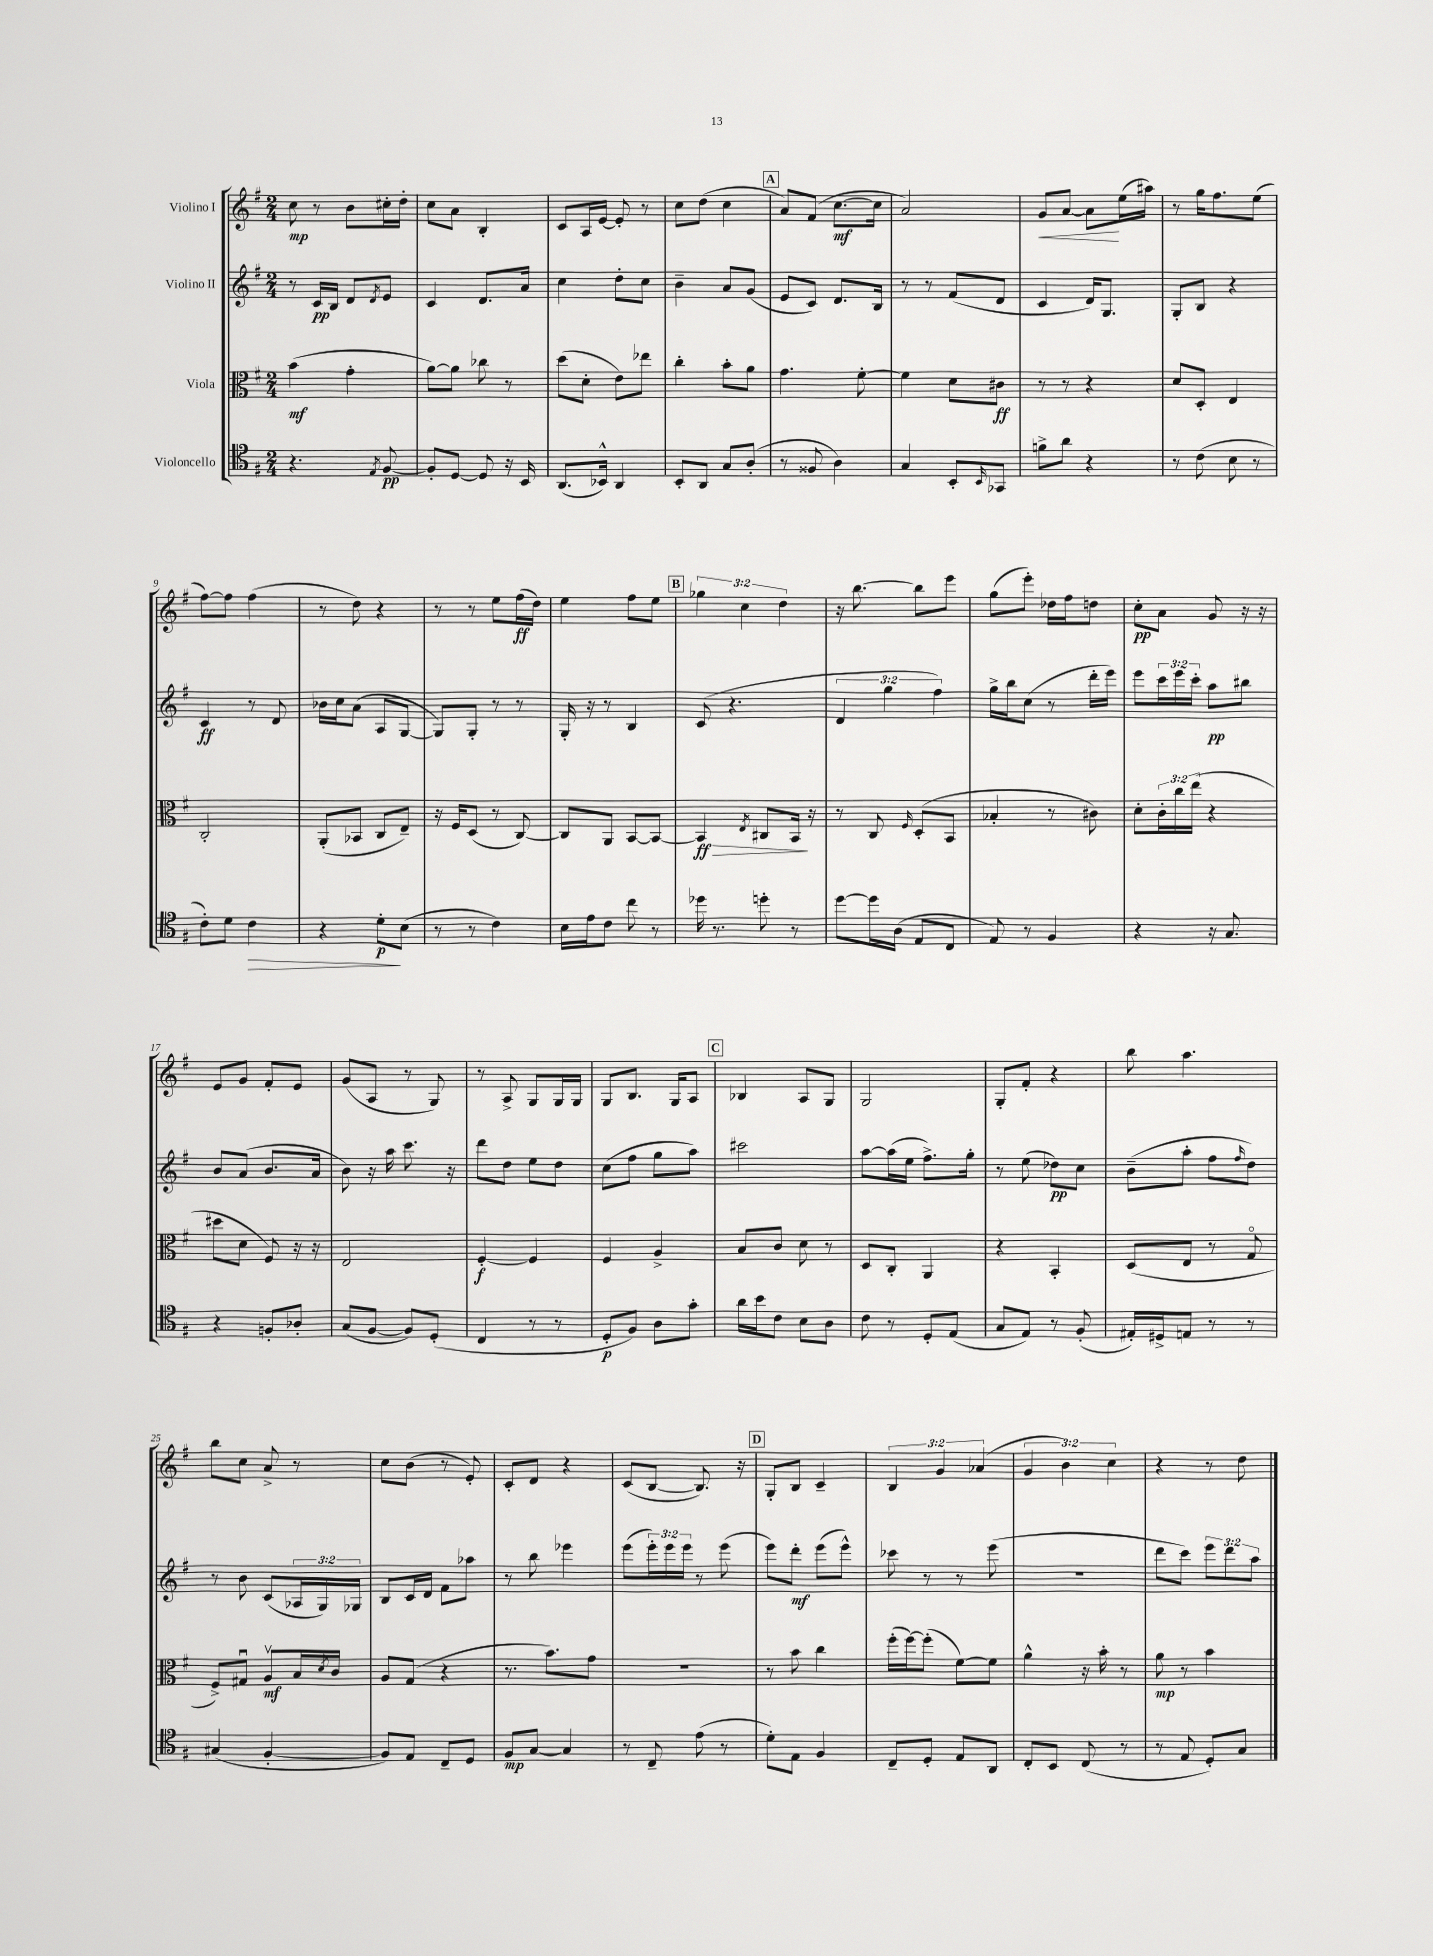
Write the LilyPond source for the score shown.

<<
\new StaffGroup <<
\new Staff = "s0" \with { instrumentName = "Violino I" } {
    \clef treble \key g \major \numericTimeSignature \time 2/4 \override Staff.TupletNumber.text = #tuplet-number::calc-fraction-text
    c''8\mp r8 b'8 cis''16-. d''16-. |
    c''8 a'8 b4-. |
    c'8 a16 e'16~ e'8-. r8 |
    c''8 d''8( c''4 |
    \mark \markup { \box "A" } a'8) fis'8( c''8.~\mf c''16 |
    a'2) |
    g'8\< a'8~ a'8\! e''16( ais''16) |
    r8 g''16 fis''8. e''8( |
    fis''8~) fis''8 fis''4( |
    r8 d''8) r4 |
    r8 r8 e''8 fis''16\ff( d''16) |
    e''4 fis''8 e''8 |
    \mark \markup { \box "B" } \tuplet 3/2 { ges''4 c''4 d''4 } |
    r16 b''8.~ b''8 e'''8 |
    g''8( e'''8-.) des''16 fis''16 d''8 |
    c''8-.\pp a'8 g'8 r16 r16 |
    e'8 g'8 fis'8-. e'8 |
    g'8( a8 r8 g8) |
    r8 a8-> g8 g16 g16 |
    g8 b8. g16 a8 |
    \mark \markup { \box "C" } bes4 a8 g8 |
    g2 |
    g8-. fis'8-. r4 |
    b''8 a''4. |
    b''8 c''8 a'8-> r8 |
    c''8 b'8( r8 e'8-.) |
    c'8-. d'8 r4 |
    c'8( b8~ b8.) r16 |
    \mark \markup { \box "D" } g8-. b8 c'4-- |
    \tuplet 3/2 { b4 g'4 aes'4( } |
    \tuplet 3/2 { g'4 b'4) c''4 } |
    r4 r8 d''8 \bar "|." |
}
\new Staff = "s1" \with { instrumentName = "Violino II" } {
    \clef treble \key g \major \numericTimeSignature \time 2/4 \override Staff.TupletNumber.text = #tuplet-number::calc-fraction-text
    r8 c'16\pp b16 d'8 \acciaccatura { d'8 } e'8 |
    c'4 d'8. a'16 |
    c''4 d''8-. c''8 |
    b'4-- a'8 g'8( |
    \mark \markup { \box "A" } e'8 c'8) d'8. b16 |
    r8 r8 fis'8( d'8 |
    c'4 d'16) g8. |
    g8-. b8 r4 |
    c'4\ff r8 d'8 |
    bes'16 c''16 a'8( a8 g8~ |
    g8) g8-. r8 r8 |
    g16-. r16 r8 b4 |
    \mark \markup { \box "B" } c'8( r4. |
    \tuplet 3/2 { d'4 g''4 fis''4) } |
    g''16-> b''16 c''8( r8 d'''16-. e'''16) |
    e'''8 \tuplet 3/2 { c'''16 e'''16 c'''16-. } a''8\pp bis''8 |
    b'8 a'8( b'8. a'16 |
    b'8) r16 a''16 c'''8. r16 |
    d'''8 d''8 e''8 d''8 |
    c''8( fis''8 g''8 a''8) |
    \mark \markup { \box "C" } cis'''2 |
    a''8~ a''16( e''16 fis''8.->) g''16-. |
    r8 e''8( des''8\pp) c''8 |
    b'8--( a''8-. fis''8 \grace { fis''16 } d''8) |
    r8 b'8 c'8( \tuplet 3/2 { aes16 g16) ges16 } |
    b8 c'16 d'16 fis'8 aes''8 |
    r8 b''8 ees'''4 |
    e'''8( \tuplet 3/2 { e'''16-.) e'''16 e'''16 } r8 e'''8( |
    \mark \markup { \box "D" } e'''8) d'''8-.\mf e'''8( e'''8-^) |
    ces'''8 r8 r8 e'''8( |
    R2 |
    d'''8 c'''8) \tuplet 3/2 { e'''8 d'''8 a''8 } \bar "|." |
}
\new Staff = "s2" \with { instrumentName = "Viola" } {
    \clef alto \key g \major \numericTimeSignature \time 2/4 \override Staff.TupletNumber.text = #tuplet-number::calc-fraction-text
    b'4\mf( g'4-. |
    a'8~) a'8 ces''8 r8 |
    d''8( d'8-. e'8) ees''8 |
    c''4-. b'8-. a'8 |
    \mark \markup { \box "A" } g'4. fis'8~-. |
    fis'4 d'8 cis'8\ff |
    r8 r8 r4 |
    d'8 d8-. e4 |
    c2-. |
    a,8-.( bes,8 c8 e8--) |
    r16 fis16 d8( r8 c8~) |
    c8 a,8 b,8~ b,8~ |
    \mark \markup { \box "B" } b,4\ff\> \acciaccatura { e8 } cis8 b,16\! r16 |
    r8 c8 \grace { fis16 } d8-.( b,8 |
    bes4-. r8 cis'8) |
    d'8-. \tuplet 3/2 { c'16-. c''16 e''16( } r4 |
    dis''8 d'8 fis8) r16 r16 |
    e2 |
    fis4~-.\f fis4 |
    fis4 a4-> |
    \mark \markup { \box "C" } b8 c'8 d'8 r8 |
    d8 c8-. a,4 |
    r4 b,4-. |
    d8( e8 r8 g8\flageolet |
    fis8->) gis8\downbow a8\upbow\mf b16 \acciaccatura { d'8 } c'16 |
    a8 g8( r4 |
    r8. b'8.) g'8 |
    r2 |
    \mark \markup { \box "D" } r8 b'8 c''4 |
    fis''16-.( fis''16~) fis''8-.( fis'8~) fis'8 |
    a'4-^ r16 b'16-. r8 |
    a'8\mp r8 b'4 \bar "|." |
}
\new Staff = "s3" \with { instrumentName = "Violoncello" } {
    \clef tenor \key g \major \numericTimeSignature \time 2/4
    r4. \acciaccatura { e8 } fis8~\pp |
    fis8-. d8~ d8 r16 b,16 |
    a,8.( bes,16-^) a,4 |
    b,8-. a,8 g8 a8-.( |
    \mark \markup { \box "A" } r8 fisis8 a4) |
    g4 b,8-. \grace { b,16 } ges,8 |
    f'8-> a'8 r4 |
    r8 c'8( b8 r8 |
    c'8-.) d'8 c'4\> |
    r4 d'8-.\p\! b8( |
    r8 r8 c'4) |
    b16 e'16 c'8 c''8 r8 |
    \mark \markup { \box "B" } des''16 r8. d''8-. r8 |
    d''8~ d''16 a16( e8 c8 |
    e8) r8 fis4 |
    r4 r16 g8. |
    r4 f8-. aes8-. |
    g8( fis8~ fis8) d8-.( |
    c4 r8 r8 |
    d8-.\p fis8) a8 g'8-. |
    \mark \markup { \box "C" } a'16 b'16 c'8 b8 a8 |
    c'8 r8 d8-. e8( |
    g8 e8) r8 fis8-.( |
    eis16-.) dis16-> e8 r8 r8 |
    gis4( fis4~-. |
    fis8) e8 c8-- d8 |
    fis8\mp g8~ g4 |
    r8 c8-- e'8( r8 |
    \mark \markup { \box "D" } d'8-.) e8 fis4 |
    c8-- d8-. e8 a,8 |
    c8-. b,8 c8( r8 |
    r8 e8 d8-.) g8 \bar "|." |
}
>>
>>
